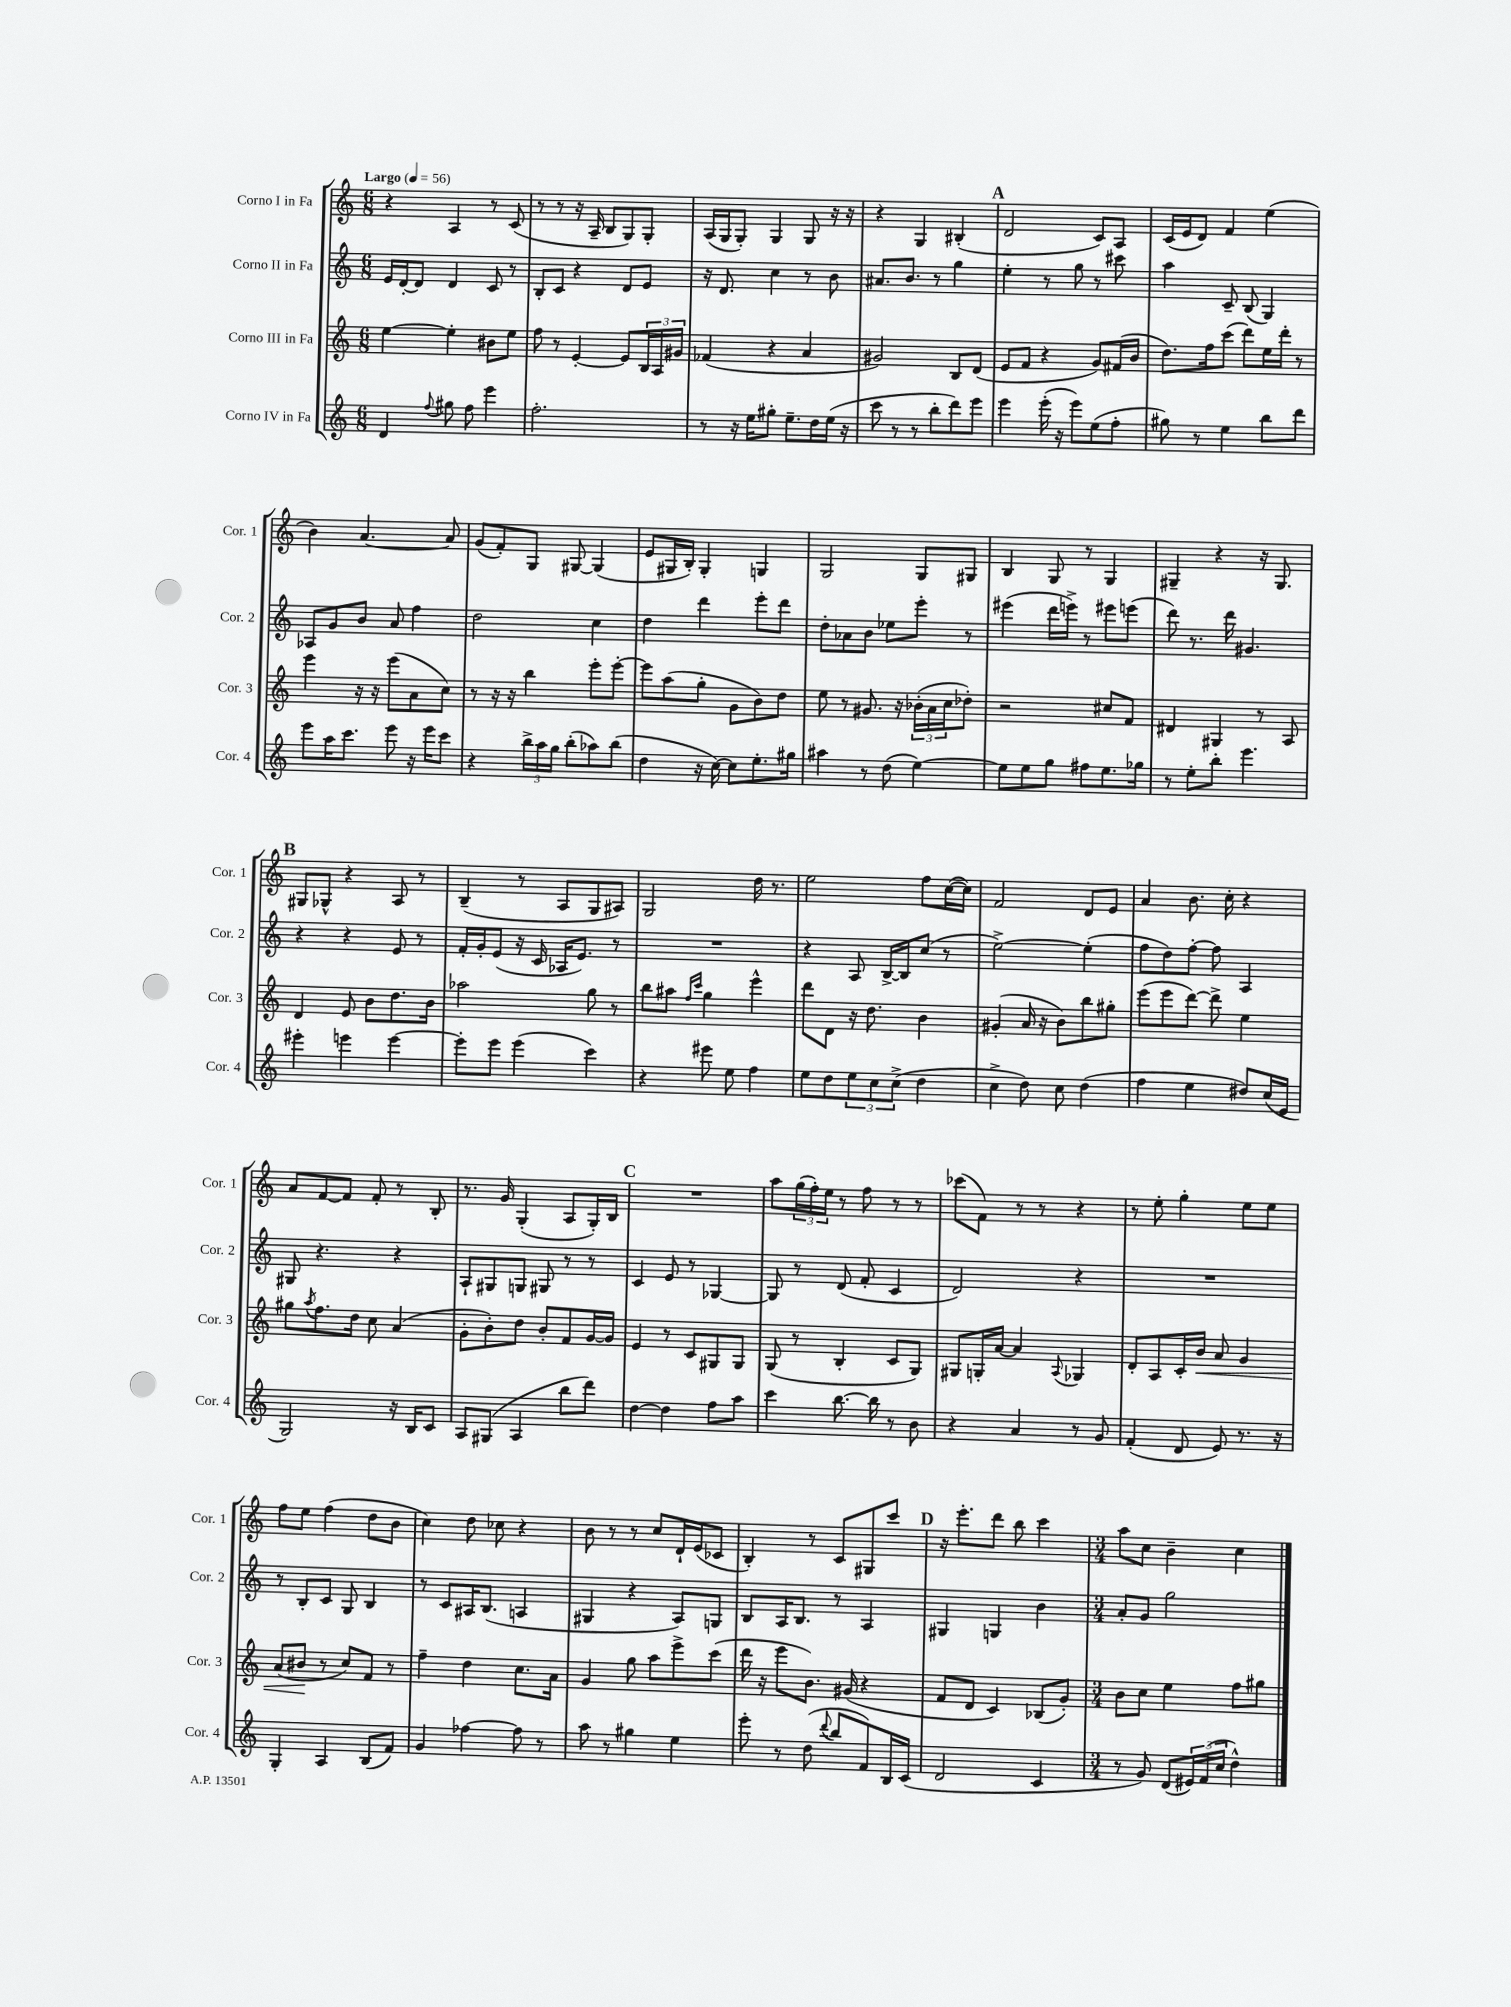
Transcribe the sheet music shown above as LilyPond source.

<<
\new StaffGroup <<
\new Staff = "s0" \with { instrumentName = "Corno I in Fa" shortInstrumentName = "Cor. 1" } {
    \clef treble \key c \major \numericTimeSignature \time 6/8 \tempo "Largo" 4 = 56
    r4 a4 r8 c'8( |
    r8 r8 r16 a16-- b8 g8) g8-. |
    a16( g16 g8-.) g4 g8 r16 r16 |
    r4 g4 bis4-.( |
    \mark \markup { \bold "A" } d'2 c'8) a8 |
    c'16( e'16 d'8) f'4 e''4( |
    b'4) a'4.~ a'8 |
    g'8( f'8-.) g8 gis8~ gis4( |
    e'8 gis16 b16-.) gis4-. g4 |
    g2 g8 gis8 |
    b4 g8 r8 g4 |
    gis4-- r4 r16 gis8. |
    \mark \markup { \bold "B" } gis8 ges8-^ r4 a8 r8 |
    b4--( r8 a8 g8 ais8) |
    g2 d''16 r8. |
    e''2 f''8 c''16~( c''16) |
    f'2 d'8 e'8 |
    a'4 b'8. c''16-. r4 |
    a'8 f'8~ f'8 f'8-. r8 b8-. |
    r8. g'16 g4-.( a8 g16-.) b16 |
    \mark \markup { \bold "C" } R2. |
    a''8 \tuplet 3/2 { g''16( f''16-.) e''16 } r8 f''8 r8 r8 |
    ces'''8( f'8) r8 r8 r4 |
    r8 e''8-. g''4-. e''8 e''8 |
    f''8 e''8 f''4( d''8 b'8 |
    c''4) d''8 ces''8 r4 |
    b'8 r8 r8 c''8 d'16-! e'16( ces'8 |
    b4-.) r8 c'8 gis8 c'''8 |
    \mark \markup { \bold "D" } r16 e'''8.-. d'''8 b''8 c'''4 |
    \numericTimeSignature \time 3/4 a''8 c''8 b'4-- c''4 \bar "|." |
}
\new Staff = "s1" \with { instrumentName = "Corno II in Fa" shortInstrumentName = "Cor. 2" } {
    \clef treble \key c \major \numericTimeSignature \time 6/8
    e'16 d'16~-. d'8 d'4 c'8 r8 |
    b8-. c'8 r4 d'8 e'8 |
    r16 d'8. c''4 r8 b'8 |
    ais'8. b'8. r8 g''4 |
    \mark \markup { \bold "A" } e''4-. r8 g''8 r8 cis'''8 |
    a''4 c'8-- b8( g4) |
    aes8 g'8 b'8 a'8 f''4 |
    d''2 c''4 |
    d''4 d'''4 e'''8-. d'''8 |
    d''8-. aes'8 b'8 ees''8 e'''8-. r8 |
    eis'''4( d'''16 e'''16->) r8 eis'''8 e'''8( |
    d'''8) r8. d'''16 gis'4. |
    \mark \markup { \bold "B" } r4 r4 e'8 r8 |
    f'16-. g'16-. e'8( r16 c'16 aes16 e'8.) r8 |
    R2. |
    r4 a8 b16~-> b16 c''8( r8 |
    e''2~->) e''4-.( |
    f''8 d''8) f''8~-. f''8 a4 |
    gis8 r4. r4 |
    a8-! gis8 g8 gis8 r8 r8 |
    \mark \markup { \bold "C" } c'4 e'8 r8 ges4~ |
    ges8 r8 d'8( f'8-. c'4 |
    d'2) r4 |
    R2. |
    r8 b8-. c'8 g8 b4 |
    r8 c'8 ais16 b8.( a4 |
    gis4 r4 a8) g8 |
    b8 a16 b8. r8 a4 |
    \mark \markup { \bold "D" } gis4 g4 b'4 |
    \numericTimeSignature \time 3/4 a'8-. g'8 g''2 \bar "|." |
}
\new Staff = "s2" \with { instrumentName = "Corno III in Fa" shortInstrumentName = "Cor. 3" } {
    \clef treble \key c \major \numericTimeSignature \time 6/8
    e''4~ e''4-. bis'8 e''8 |
    f''8 r8 e'4~-. e'8 \tuplet 3/2 { b16 a16 gis'16 } |
    fes'4( r4 a'4 |
    gis'2) b8 d'8( |
    \mark \markup { \bold "A" } e'8 f'8 r4 g'8) fis'16( b'16 |
    d''8.) f''16 c'''8( d'''8) e''16 d'''16-. r8 |
    e'''4 r16 r16 e'''8( a'8 c''8) |
    r8 r16 r16 b''4 e'''8-. e'''8~-. |
    e'''8 a''8( g''8-. g'8 b'8) d''8 |
    e''8 r8 gis'8. r16 \tuplet 3/2 { bes'16-.( a'16 c''16 } des''8-.) |
    r2 cis''8 f'8 |
    dis'4 gis4 r8 a8 |
    \mark \markup { \bold "B" } d'4 e'8 b'8 d''8. b'16 |
    aes''2 g''8 r8 |
    b''8 ais''8 \grace { f''16 c'''16 } g''4 e'''4-^ |
    d'''8 d'8 r16 d''8. b'4 |
    gis'4-.( a'16 r16 b'8) b''8 gis''8-. |
    e'''8( e'''8 d'''8~) d'''8-> e''4 |
    gis''8 \acciaccatura { a''8 } f''8. d''16 c''8 a'4( |
    g'8-. b'8-.) d''8 b'8-. f'8 g'16~ g'16 |
    \mark \markup { \bold "C" } e'4 r8 c'8 gis8 gis8 |
    g8( r8 b4-. c'8 g8) |
    gis8 g16-. a'16~ a'4 \appoggiatura { a8 } ges4 |
    d'8-. a8 c'16-. b'16\< a'8 g'4 |
    a'8( bis'8\! r8 c''8) f'8 r8 |
    f''4-- d''4 c''8. a'16 |
    g'4 g''8 a''8 e'''8-> c'''8( |
    d'''16 r16 e'''8 b'8.) gis'16( r4 |
    \mark \markup { \bold "D" } f'8 d'8 c'4) bes8( g'8-.) |
    \numericTimeSignature \time 3/4 b'8 c''8 e''4 f''8 gis''8 \bar "|." |
}
\new Staff = "s3" \with { instrumentName = "Corno IV in Fa" shortInstrumentName = "Cor. 4" } {
    \clef treble \key c \major \numericTimeSignature \time 6/8
    d'4 \appoggiatura { f''8 } gis''8 f''8 e'''4 |
    f''2.-. |
    r8 r16 e''16 gis''8-. e''8.-- d''16 e''16( r16 |
    c'''8 r8 r8 b''8-. d'''8) e'''8 |
    \mark \markup { \bold "A" } e'''4 e'''16-.( r16 e'''8) e''8( f''8-. |
    gis''8) r8 e''4 b''8 d'''8 |
    e'''8 a''16 c'''8. e'''8 r16 e'''16 c'''8 |
    r4 \tuplet 3/2 { b''16-> a''16 g''16 } b''8-.( aes''8) b''8( |
    d''4 r16 c''16~) c''8 e''8.-. gis''16 |
    ais''4 r8 d''8( e''4~) |
    e''8 e''8 g''8 fis''8 e''8. ges''16 |
    r8 e''8-. b''8-. e'''4. |
    \mark \markup { \bold "B" } eis'''4-. e'''4 e'''4~ |
    e'''8-. e'''8 e'''4( c'''4) |
    r4 eis'''8 e''8 f''4 |
    e''8 d''8 \tuplet 3/2 { e''8 c''8 c''8->( } d''4 |
    c''4-> d''8) c''8 d''4( |
    f''4 e''4 dis''8) c''16( e'16 |
    g2) r16 b16 c'8 |
    a8 gis8( a4 b''8 d'''8) |
    \mark \markup { \bold "C" } d''4~ d''4 f''8 a''8 |
    c'''4 b''8.~ b''16 r8 b'8 |
    r4 a'4 r8 g'8 |
    f'4-.( d'8 e'8) r8. r16 |
    g4-. a4 b8( f'8) |
    g'4 fes''4~ fes''8 r8 |
    a''8 r8 gis''4 e''4 |
    e'''8-. r8 d''8( \appoggiatura { d'''8 } b''8 f'8) b16 c'16( |
    \mark \markup { \bold "D" } d'2 c'4 |
    \numericTimeSignature \time 3/4 r8 g'8) d'8( \tuplet 3/2 { eis'16) f'16( c''16 } d''4-^) \bar "|." |
}
>>
>>
\layout { \context { \Score \remove "Bar_number_engraver" } }
